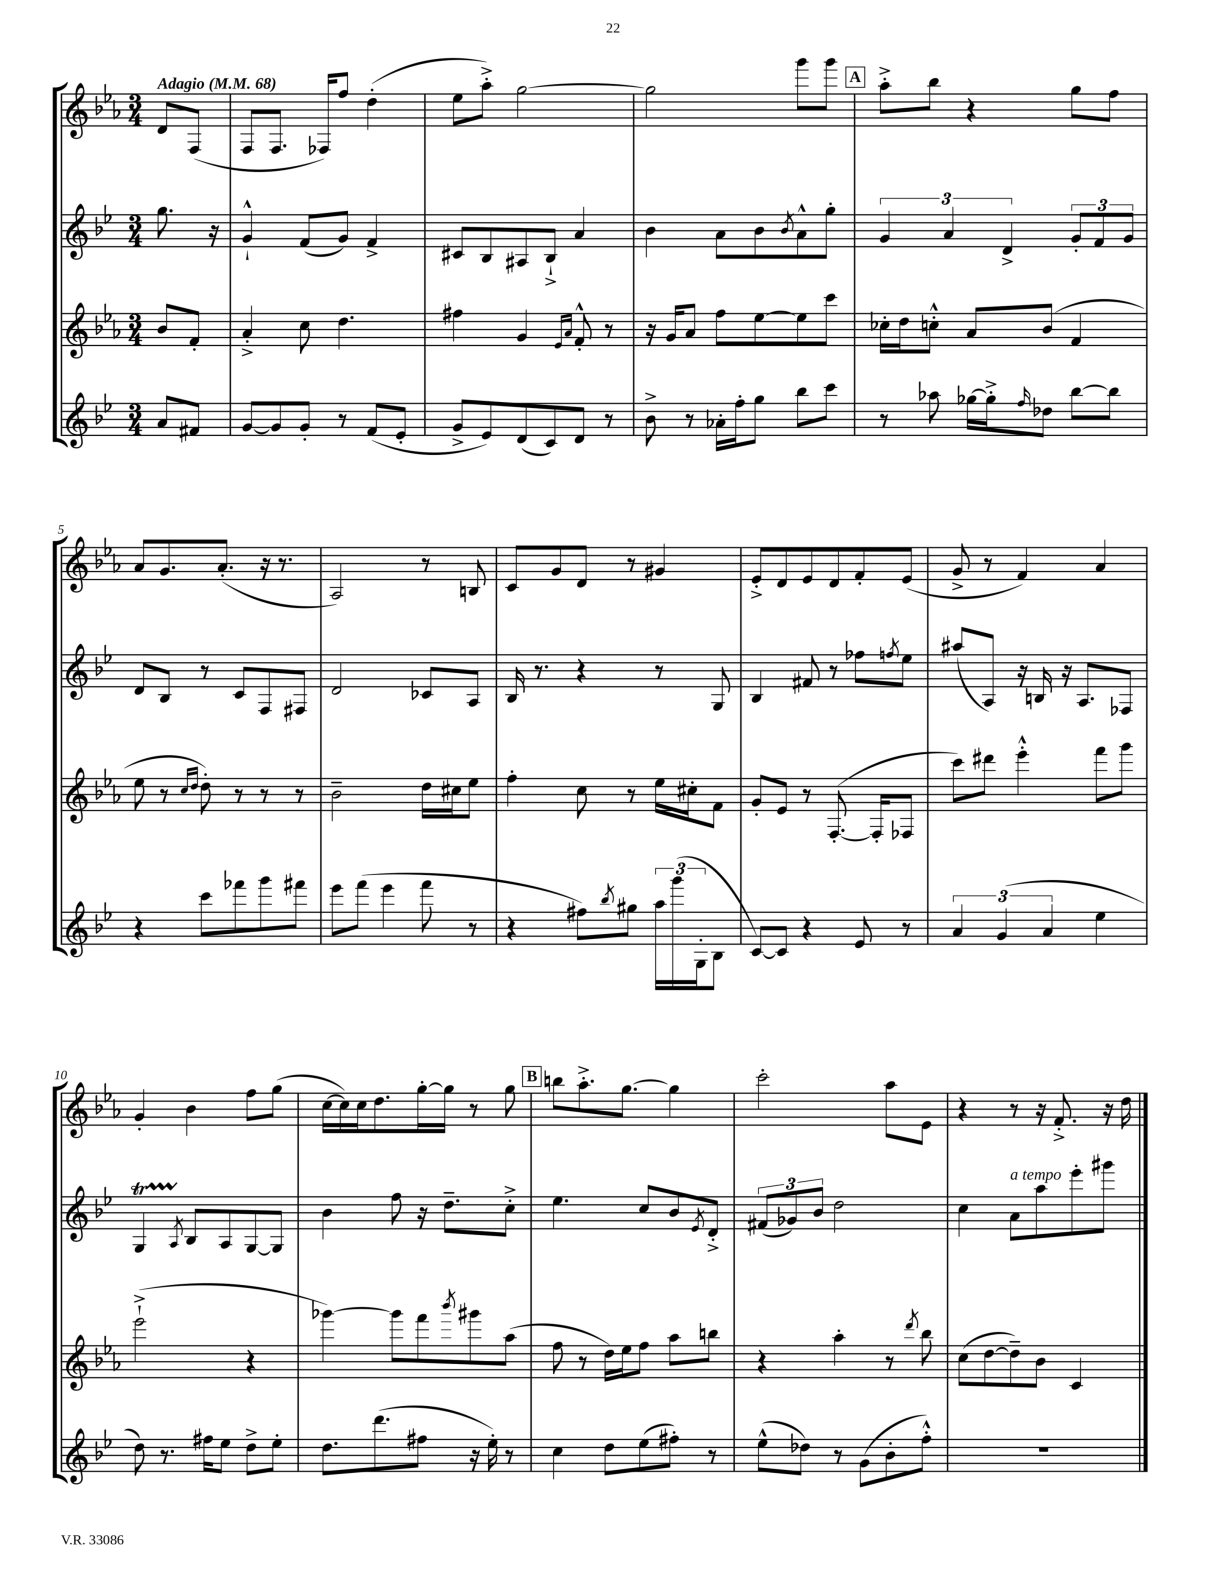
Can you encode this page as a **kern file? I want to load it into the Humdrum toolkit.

**kern	**kern	**kern	**kern
*staff4	*staff3	*staff2	*staff1
*clefG2	*clefG2	*clefG2	*clefG2
*k[b-e-]	*k[b-e-a-]	*k[b-e-]	*k[b-e-a-]
*M3/4	*M3/4	*M3/4	*M3/4
*MM68	*MM68	*MM68	*MM68
8a	8b-	8.gg	8d
8f#	8f'	.	(8F
.	.	16r	.
=	=	=	=
[8g	4a-'^	4g`^^	8F
8g]	.	.	8.F
8g'	8cc	(8f	.
.	.	.	16F-)
8r	4.dd	8g)	8ff
(8f	.	4f^	(4dd'
8e-'	.	.	.
=	=	=	=
8g^	4ff#	8c#	8ee-
8e-)	.	8B-	8aa-'^)
(8d	4g	8A#	[2gg
8c)	.	8B-`^	.
.	16qqe-	.	.
.	16qqa-	.	.
8d	8f'^^	4a	.
8r	8r	.	.
=	=	=	=
8b-^	16r	4b-	2gg]
.	16g	.	.
8r	8a-	.	.
16a-'	8ff	8a	.
16ff'	.	.	.
8gg	[8ee-	8b-	.
.	.	8qb-	.
8bb-	8ee-]	8a^^	8ggg
8ccc	8ccc	8gg'	8ggg
=	=	=	=
8r	16cc-'	6g	8aa-'^
.	16dd	.	.
8aa-	8cc'^^	.	8bb-
.	.	6a	.
[16gg-	8a-	.	4r
16gg-'^]	.	.	.
.	.	6d^	.
16qqff	.	.	.
8dd-	(8b-	.	.
[8bb-	4f	12g'	8gg
.	.	12f	.
8bb-]	.	.	8ff
.	.	12g	.
=	=	=	=
4r	8ee-	8d	8a-
.	8r	8B-	8.g
.	16qqcc	.	.
.	16qqdd	.	.
8ccc	8dd')	8r	.
.	.	.	(8.a-'
8fff-	8r	8c	.
8ggg	8r	8F	16r
.	.	.	8.r
8fff#	8r	8F#	.
=	=	=	=
8eee-	2b-~	2d	2A-)
(8fff	.	.	.
4eee-	.	.	.
8fff	16dd	8c-	8r
.	16cc#	.	.
8r	8ee-	8A	8B
=	=	=	=
4r	4ff'	16B-	8c
.	.	8.r	.
.	.	.	8g
8ff#)	8cc	4r	8d
8qbb-	.	.	.
8gg#	8r	.	8r
24aa	16ee-	8r	4g#
(24ggg	.	.	.
.	16cc#'	.	.
24G'	.	.	.
8B-	8f	8G	.
=	=	=	=
[8c)	8g'	4B-	8e-'^
8c]	8e-	.	8d
4r	8r	8f#	8e-
.	([8.F'	8r	8d
8e-	.	8ff-	8f'
.	16F']	.	.
.	.	8qff	.
8r	8F-	8ee-	(8e-
=	=	=	=
6a	8ccc)	(8aa#	8g^
.	8ddd#	8A)	8r
(6g	.	.	.
.	4eee-'^^	16r	4f)
.	.	16B	.
6a	.	.	.
.	.	16r	.
.	.	8.A	.
4ee-	8fff	.	4a-
.	8ggg	8F-	.
=	=	=	=
8dd)	(2eee-`^	4G	4g'
8.r	.	.	.
.	.	8qA	.
.	.	8B-	4b-
16ff#	.	.	.
8ee-	.	8A	.
8dd^	4r	[8G	8ff
8ee-'	.	8G]	(8gg
=	=	=	=
8.dd	[4ggg-)	4b-	[16cc
.	.	.	16cc])
.	.	.	16cc
(8.ddd	.	.	8.dd
.	8ggg-]	8ff	.
8ff#	8fff	16r	[16gg'
.	.	8.dd~	16gg]
.	8qbbb-	.	.
16r	8ggg#	.	8r
16ee-')	.	.	.
8r	(8aa-	8cc'^	8gg
=	=	=	=
4cc	8ff	4.ee-	8bb
.	8r	.	8.aa-'^
8dd	16dd)	.	.
.	16ee-	.	[8.gg
(8ee-	8ff	8cc	.
8ff#')	8aa-	8b-	4gg]
.	.	8qe-	.
8r	8bb	8d'^	.
=	=	=	=
(8ee-^^	4r	(12f#	2ccc'
.	.	12g-)	.
8dd-)	.	.	.
.	.	12b-	.
8r	4aa-'	2dd	.
(8g	.	.	.
8b-'	8r	.	8aa-
.	8qddd	.	.
8ff'^^)	8bb-	.	8e-
=	=	=	=
2.r	(8cc	4cc	4r
.	[8dd	.	.
.	8dd~])	8a	8r
.	8b-	8aa	16r
.	.	.	8.f'^
.	4c	8eee-'	.
.	.	8ggg#	16r
.	.	.	16dd
==	==	==	==
*-	*-	*-	*-
